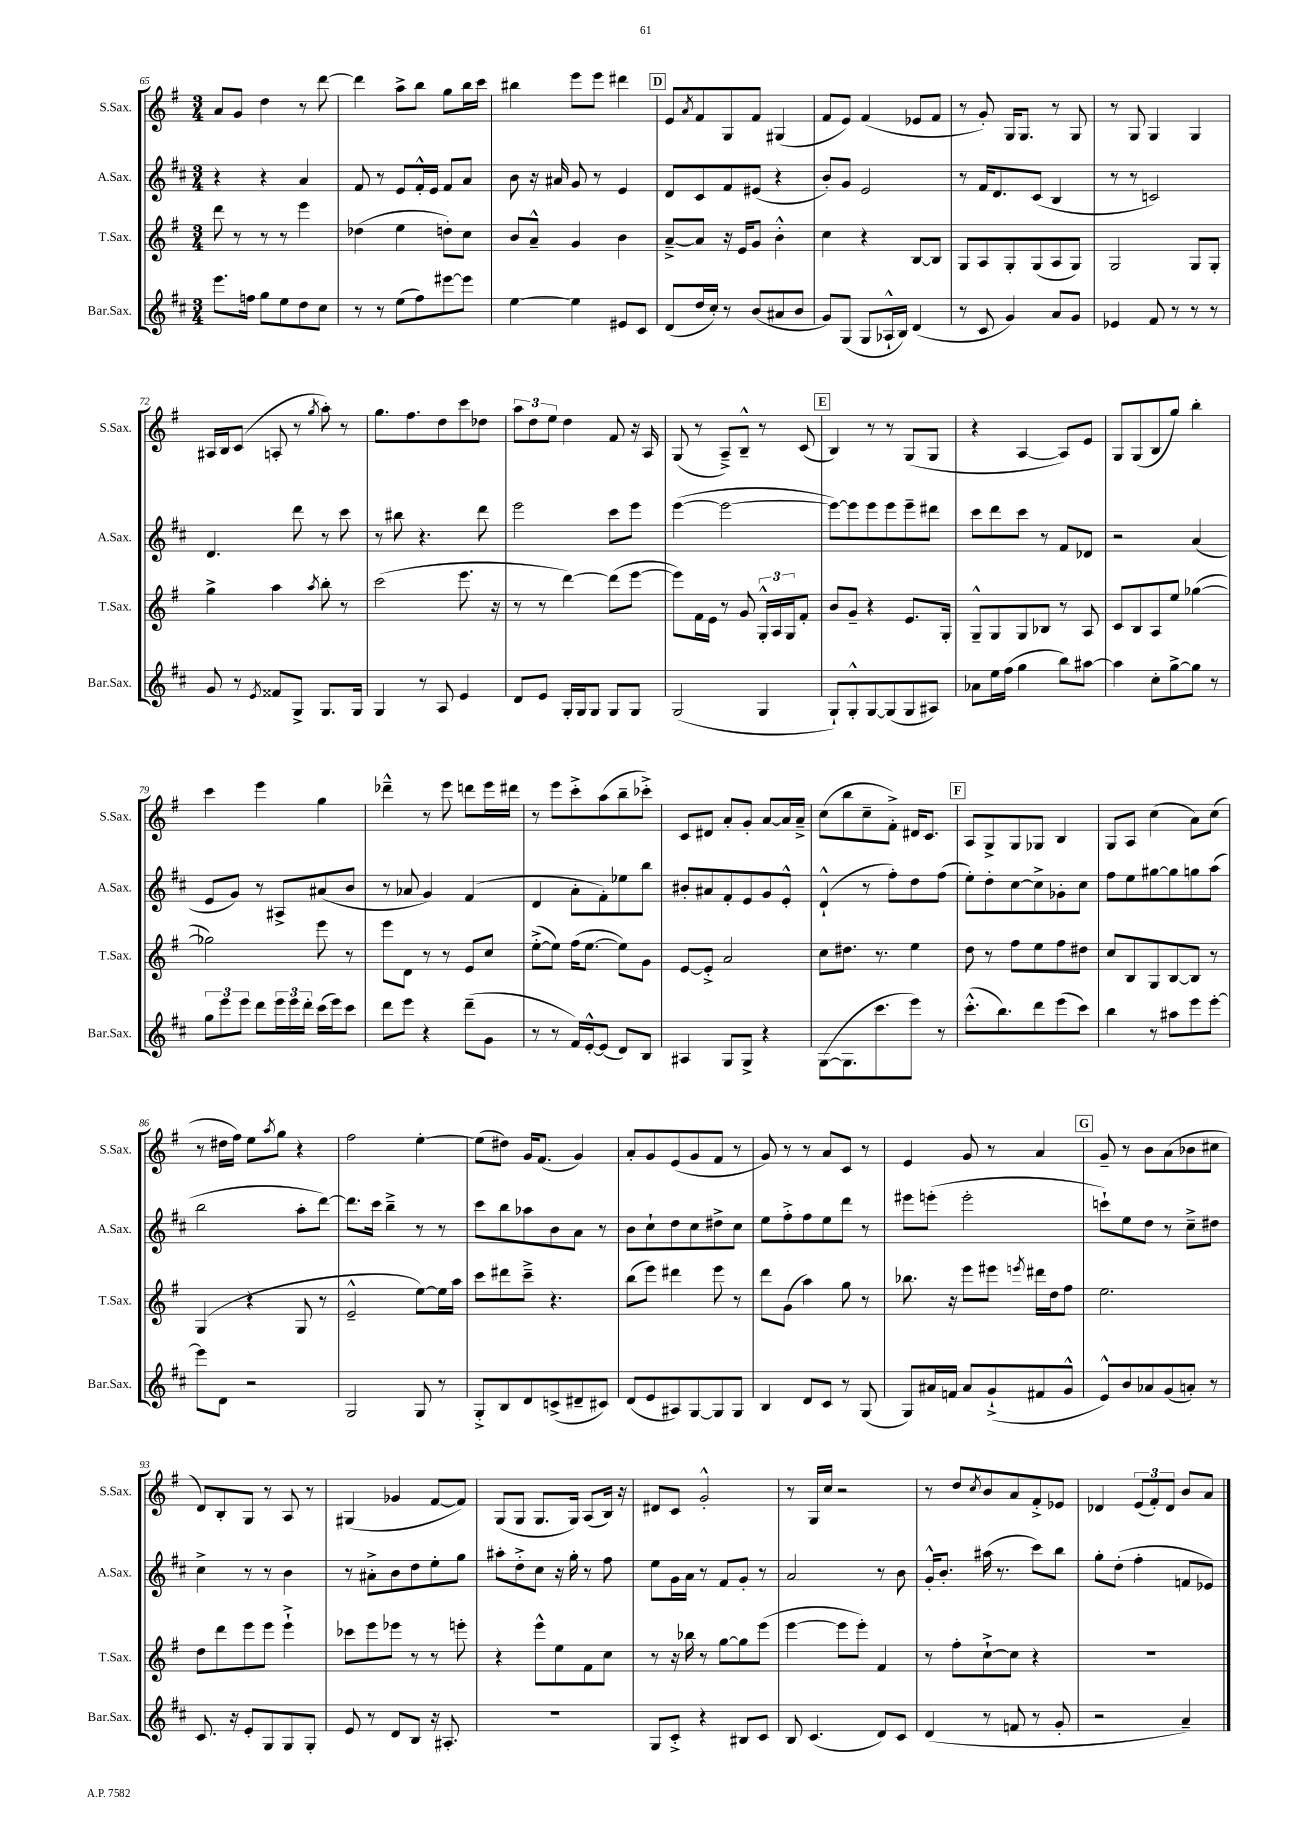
<<
\new StaffGroup <<
\new Staff = "s0" \with { instrumentName = "S.Sax." shortInstrumentName = "S.Sax." } {
    \clef treble \key g \major \numericTimeSignature \time 3/4
    a'8 g'8 d''4 r8 d'''8~ |
    d'''4 a''8-> b''8 g''8 b''16 c'''16 |
    bis''4 e'''8 e'''8 dis'''4 |
    \mark \markup { \box "D" } e'8 \acciaccatura { a'8 } fis'8 g8 fis'8 gis4( |
    fis'8 e'8) fis'4( ees'8 fis'8 |
    r8 g'8-.) g16 g8. r8 g8 |
    r8 g8 g4 g4 |
    ais16 b16 c'8( a8-. r8 \acciaccatura { g''8 } a''8-.) r8 |
    g''8. fis''8. d''8 c'''8 des''8 |
    \tuplet 3/2 { a''8 d''8 e''8 } d''4 fis'8 r16 a16 |
    g8( r8 a8--->) b8---^ r8 c'8( |
    \mark \markup { \box "E" } b4) r8 r8 g8( g8 |
    r4 a4~ a8) e'8 |
    g8 g8( b8 g''8) b''4-. |
    c'''4 e'''4 g''4 |
    des'''4---^ r8 e'''8 d'''8 e'''16 dis'''16 |
    r8 e'''8 c'''8-.-> a''8( b''8-- ces'''8-.->) |
    c'8 dis'8 a'8-. g'8-. a'8~ a'16 a'16---> |
    c''8( b''8 c''8-- fis'8-.->) dis'16 c'8. |
    \mark \markup { \box "F" } a8 g8-> g8 ges8 b4 |
    g8 a8 c''4( a'8) c''8( |
    r8 dis''16 fis''16) e''8 \acciaccatura { a''8 } g''8 r4 |
    fis''2 e''4~-. |
    e''8( dis''8) g'16 fis'8.( g'4) |
    a'8-. g'8 e'8( g'8 fis'8 r8 |
    g'8) r8 r8 a'8 c'8 r8 |
    e'4 g'8 r8 a'4 |
    \mark \markup { \box "G" } g'8-- r8 b'8 a'8( bes'8 cis''8 |
    d'8) b8-. g8 r8 a8 r8 |
    gis4( ges'4 fis'8~ fis'8) |
    g8( g8 g8. g16) a8( b16) r16 |
    dis'8 c'8 g'2-.-^ |
    r8 g16 c''16 r2 |
    r8 d''8 \acciaccatura { c''8 } b'8 a'8 fis'8-.-> ees'8 |
    des'4 \tuplet 3/2 { e'8( fis'8-.) des'8 } b'8 a'8 \bar "|." |
}
\new Staff = "s1" \with { instrumentName = "A.Sax." shortInstrumentName = "A.Sax." } {
    \clef treble \key d \major \numericTimeSignature \time 3/4
    r4 r4 a'4 |
    fis'8 r8 e'8 fis'16-.-^ e'16 fis'8 a'8 |
    b'8 r16 ais'16 g'8 r8 e'4 |
    \mark \markup { \box "D" } d'8 cis'8 fis'8 eis'8( r4 |
    b'8-.) g'8 e'2 |
    r8 fis'16 d'8. cis'8( b4 |
    r8 r8 c'2) |
    d'4. d'''8 r8 cis'''8 |
    r8 bis''8 r4. d'''8 |
    e'''2 cis'''8 e'''8 |
    e'''4~( e'''2~ |
    \mark \markup { \box "E" } e'''8~) e'''8 e'''8 e'''8 e'''8-- dis'''8 |
    cis'''8 d'''8 cis'''8 r8 fis'8 des'8 |
    r2 a'4( |
    e'8 g'8) r8 ais8-> ais'8( b'8 |
    r8 aes'8 g'4) fis'4( |
    d'4 a'8-. fis'8-.) ees''8 b''8 |
    bis'8-. ais'8 fis'8-. e'8 g'8 e'8-.-^ |
    d'4-!-^( r8 fis''8-.) d''8 fis''8( |
    \mark \markup { \box "F" } e''8-.) d''8-. cis''8~ cis''8-> ges'8-. cis''8 |
    fis''8 e''8 gis''8~ gis''8 g''8 a''8( |
    b''2 a''8-. d'''8~) |
    d'''8. cis'''16 b''4---> r8 r8 |
    cis'''8 b''8 aes''8 b'8 a'8 r8 |
    b'8 cis''8-! d''8 cis''8 dis''8-> cis''8 |
    e''8 fis''8-.-> fis''8 e''8 d'''8 r8 |
    eis'''8 e'''8-.( e'''2-. |
    \mark \markup { \box "G" } c'''8-!) e''8 d''8 r8 cis''8---> dis''8 |
    cis''4-> r8 r8 b'4 |
    r8 ais'8-.-> b'8 d''8 e''8-. g''8 |
    ais''8-. d''8-.-> cis''8 r16 g''16-. r8 fis''8 |
    e''8 g'16 a'16 r8 fis'8 g'8-. r8 |
    a'2 r8 b'8 |
    g'16-.-^ b'8.-. ais''16( r8. cis'''8) b''8 |
    g''8-. d''8-.( fis''4-. f'8 ees'8) \bar "|." |
}
\new Staff = "s2" \with { instrumentName = "T.Sax." shortInstrumentName = "T.Sax." } {
    \clef treble \key g \major \numericTimeSignature \time 3/4
    d'''8 r8 r8 r8 e'''4 |
    des''4( e''4 d''8-.) c''8 |
    b'8 a'8---^ g'4 b'4 |
    \mark \markup { \box "D" } a'8~---> a'8 r16 e'16 g'8 b'4-.-^ |
    c''4 r4 b8~ b8 |
    g8 a8 g8-. g8( a8 g8) |
    g2 g8 g8-. |
    g''4-> a''4 \acciaccatura { a''8 } b''8-. r8 |
    c'''2( e'''8. r16 |
    r8 r8 d'''4~) d'''8( e'''8~ |
    e'''8) fis'16 e'16 r8 g'8 \tuplet 3/2 { g16-.-^ a16 g16 } fis'8-. |
    \mark \markup { \box "E" } b'8 g'8-- r4 e'8. g16-. |
    g8---^ g8 g8 bes8 r8 a8 |
    c'8 b8 a8 e''8 ges''4~( |
    ges''2) e'''8 r8 |
    e'''8 d'8 r8 r8 e'8 c''8 |
    e''8~-.->( e''8) fis''16( e''8.~ e''8) g'8 |
    e'8~ e'8-.-> a'2 |
    c''8 dis''8. r8. e''4 |
    \mark \markup { \box "F" } d''8 r8 fis''8 e''8 fis''8 dis''8 |
    c''8 b8 g8 b8~ b8 r8 |
    g4( r4 g8 r8 |
    e'2---^ e''8~) e''16 a''16 |
    c'''8 dis'''8 c'''8---> r4. |
    b''8( e'''8) dis'''4 e'''8 r8 |
    d'''8 g'8( a''4) g''8 r8 |
    bes''8. r16 e'''8 eis'''8 \acciaccatura { e'''8 } dis'''16 d''16 fis''8 |
    \mark \markup { \box "G" } e''2. |
    d''8 d'''8 e'''8 e'''8 e'''4-!-> |
    ces'''8 e'''8 ees'''8 r8 r8 e'''8-. |
    r4 e'''8-^ e''8 fis'8 c''8 |
    r8 r16 bes''16 r8 g''8~ g''8 e'''8( |
    e'''4~ e'''8 e'''8-.) fis'4 |
    r8 fis''8-. c''8~-!-> c''8 r4 |
    R2. \bar "|." |
}
\new Staff = "s3" \with { instrumentName = "Bar.Sax." shortInstrumentName = "Bar.Sax." } {
    \clef treble \key d \major \numericTimeSignature \time 3/4
    e'''8. f''16 g''8 e''8 d''8 cis''8 |
    r8 r8 e''8( fis''8) eis'''8~ eis'''8 |
    e''4~ e''4 eis'8 cis'8 |
    \mark \markup { \box "D" } d'8( d''16 cis''16-.) r8 b'8( ais'8 b'8 |
    g'8) g8( g8 aes16-!-^ b16) d'4( |
    r8 cis'8 g'4) a'8 g'8 |
    ees'4 fis'8 r8 r8 r8 |
    g'8 r8 \acciaccatura { e'8 } fisis'8 g8-> g8. g16 |
    g4 r8 a8 e'4 |
    d'8 e'8 g16-. g16 g8 g8 g8 |
    g2( g4 |
    \mark \markup { \box "E" } g8-!) g8-.-^ g8~ g8( g8 ais8) |
    aes'8 e''16 fis''16( g''4 b''8) ais''8~ |
    ais''4 cis''8-. g''8~-> g''8 r8 |
    \tuplet 3/2 { g''8 e'''8 e'''8 } d'''8 \tuplet 3/2 { e'''16 e'''16 d'''16-. } cis'''16( e'''16) cis'''8 |
    d'''8 e'''8 r4 d'''8--( g'8 |
    r8 r8 fis'16) e'16~-.-^ e'8( d'8) b8 |
    ais4 g8 g8-> r4 |
    g8~( g8. cis'''8. e'''8) r8 |
    \mark \markup { \box "F" } cis'''8.-.-^( b''8.) d'''8 e'''8( cis'''8) |
    b''4 r8 ais''8 e'''8 e'''8~-. |
    e'''8 d'8 r2 |
    g2 g8 r8 |
    g8-.-> b8 d'8 c'8->( dis'8-- cis'8) |
    d'8( e'8 ais8) g8~ g8 g8 |
    b4 d'8 cis'8 r8 g8( |
    g8) ais'16 f'16 ais'8 g'8-!->( fis'8 g'8-^ |
    \mark \markup { \box "G" } e'8-^) b'8 aes'8 g'8( a'8-.) r8 |
    cis'8. r16 e'8-. g8 g8 g8-. |
    e'8 r8 d'8 b8 r16 ais8.-. |
    R2. |
    g8 cis'8-.-> r4 bis8 cis'8 |
    b8 cis'4.( d'8) cis'8 |
    d'4( r8 f'8 r8 g'8-. |
    r2 a'4--) \bar "|." |
}
>>
>>
\layout { \context { \Score currentBarNumber = #65 } }
